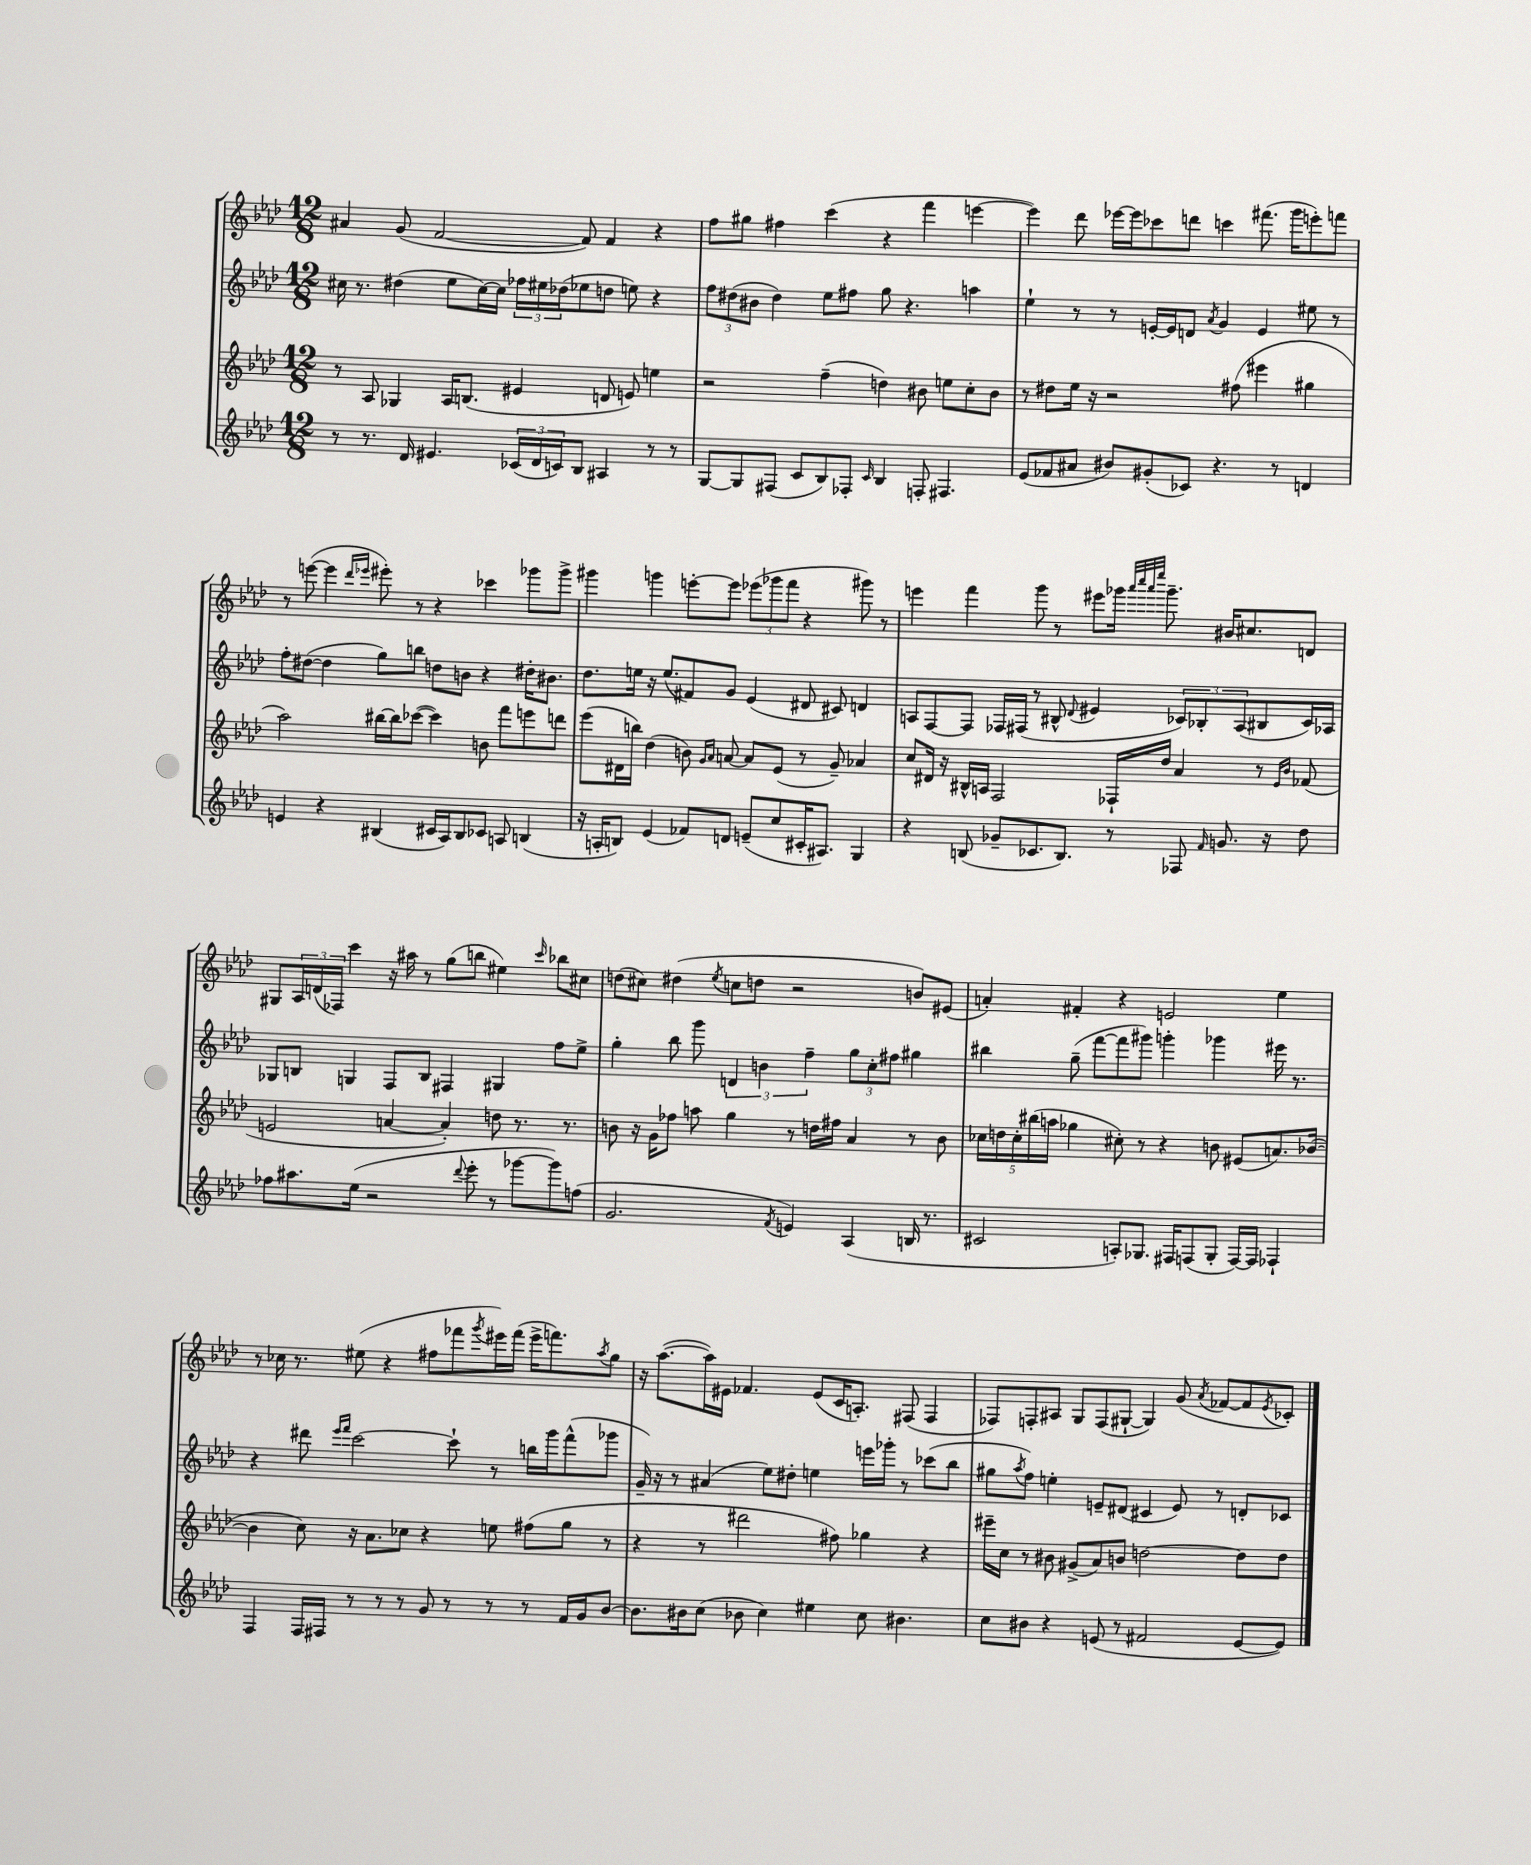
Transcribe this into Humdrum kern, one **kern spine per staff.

**kern	**kern	**kern	**kern
*part4	*part3	*part2	*part1
*staff4	*staff3	*staff2	*staff1
*clefG2	*clefG2	*clefG2	*clefG2
*k[b-e-a-d-]	*k[b-e-a-d-]	*k[b-e-a-d-]	*k[b-e-a-d-]
*M12/8	*M12/8	*M12/8	*M12/8
=6	=6	=6	=6
8r	8r	16cc#X\	4a#X/
.	.	8.r	.
8.r	8A-/	.	.
.	4G-X/	(4dd#X\	(8g/
16d-/	.	.	.
4.e#X/	.	.	[2f/
.	16A-/KL	8ee-\L	.
.	(8.Bn/J	.	.
.	.	[16cc#\L)	.
.	.	16cc#\JJ]	.
(24c-X/LL	4e#X/	24ff-X\LL	.
24d-/	.	24ee#X\	.
24cn/J)	.	(24dd-X\J	.
8B-/J	.	8ee-X\	8f/])
4A#X/	8dn/	8ddn\J	4f/
.	8en/)	8een\)	.
8r	4een\	4r	4r
8r	.	.	.
=7	=7	=7	=7
[8G/L	2r	12ff\L	8ff\L
.	.	(12dd#X\	.
8G/]	.	.	8gg#X\J
.	.	12b#X\J	.
(8F#X/J	.	4dd#\)	4ff#X\
8c/L	.	.	.
8B-/)	(4ff~\	8ee-\L	(4ccc\
8F-X'/J	.	8ff#X\J	.
16qqc/	.	.	.
4B-/	4ddn\)	8gg\	4r
.	.	4.r	.
8Fn'/	8b#X\	.	4fff\
4.F#X/	8een\L	.	.
.	8cc'\	4aan\	[4eeen\
.	8b#\J	.	.
=8	=8	=8	=8
(8e-/L	8r	4ee-`\	4eee\])
8f-X/	8dd#X\L	.	.
8a#X/J	16ee-\Jk	8r	8ddd-\
.	16r	.	.
8b#X/L)	2r	8r	[16eee-X\LL
.	.	.	16eee-\J]
(8g#X'/	.	[16en'/LL	8ccc-X\
.	.	16e/J]	.
8c-X/J)	.	8dn/J	8dddn\J
.	.	8qa-/	.
4.r	.	4g/	4cccn\
.	(8ff#X\	.	.
.	4eee#X\	4e/	(8.fff#X\
8r	.	.	.
.	.	.	16ggg\KL
4dn/	4gg#X\	8ee#X\	8eeen'\)
.	.	8r	8fffn\J
!!LO:LB:g=z
=9	=9	=9	=9
4en/	2aa-\)	8ff'\L	8r
.	.	([8dd#X\J	([8eeen\
4r	.	4dd#\]	4eee\]
.	.	.	16qqddd-/LL
.	.	.	16qqeee-X/JJ
(4B#X/	[16bb#X\LL	8gg\L)	8eee#X'\)
.	16bb#\J]	.	.
.	([8ccc-X\J	8bbn\J	8r
16c#X/LL	4ccc-\])	8ddn\L	4r
16A-/J)	.	.	.
8B#/	.	8bn\J	.
8c-X/J	8bn\	4r	4ccc-X\
8An/	8fff\L	.	.
(4Bn/	8eeen\	16dd#X'\KL	8ggg-X\L
.	.	8.b#X\J	.
.	8dddn\J	.	8ggg-^\J
=10	=10	=10	=10
16r	(8eee-\L	8.dd-\L	4ggg#X\
16An'/KL	.	.	.
8Bn/J)	16d#X\L	.	.
.	16bbn\JJ)	16een\Jk	.
(4e-/	(4dd-\	16r	4gggn\
.	.	(8.ee/L	.
8f-X/L)	8bn\)	8f#X/)	[8eeen'\L
.	16qqg/LL	.	.
.	16qqa-/JJ	.	.
8dn/J	[8an/	8g/J	8eee\J]
(8en~/L	8a/L]	(4e-/	(12eee-X\L
.	.	.	12ggg-X\
8cc/	(8e-/J	.	.
.	.	.	12fff\J
16c#X'/K	8r	8d#X/	4r
8.A#X/J)	.	.	.
.	8g~/)	8c#X/)	.
4G/	4a-X/	4dn/	8ggg#X\)
.	.	.	8r
=11	=11	=11	=11
4r	8cc/L	8An/L	4eeen\
.	16d#X/Jk	[8F/	.
.	16r	.	.
(8Bn/	16B#X^^/LL	8F/J]	4fff\
.	16An/JJ	.	.
8g-X~/L	2F/	16F-X/LL	.
.	.	(16F#X/JJ	.
8.c-X/	.	8r	8ggg\
.	.	8B#X^^/	8r
8.B/J)	.	.	.
.	.	8qqd-/	.
.	.	4e#X/	8eee#X\L
8r	16F-X`/LL	.	16ggg-X\Jk
.	.	.	32qqaaa-/LLL
.	.	.	32qqcccc/
.	.	.	32qqaaa-/
.	.	.	32qqeeee-/JJJ
.	16dd-/JJ	.	8.ggg-~\
8F-X/	4a-/	12c-X/L)	.
.	.	12B-X'/	.
16qqf/	.	.	.
8.gn/	.	.	16b#X/KL
.	.	(12A/	.
.	.	.	8.cc#X/
.	8r	8B#X/	.
16r	.	.	.
.	16qqe-/LL	.	.
.	16qqb-/JJ	.	.
8dd-\	(8f-X/	16c-/L)	8dn/J
.	.	16A-X/JJ	.
!!LO:LB:g=z
=12	=12	=12	=12
8ff-X\L	2en/	8G-X/L	8G#X/L
8.aa#X\	.	8Bn/J	24A-/L
.	.	.	(24dn/
.	.	.	24F-X/JJ)
.	.	4Gn/	4ccc\
(16ee-\Jk	.	.	.
2r	.	.	.
.	[4an/	8F/L	16r
.	.	.	16aa#X\
.	.	8B/J	8r
.	4a'/])	4F#X/	(8gg\L
8qqddd-/	.	.	.
8eee-'\	.	.	8bbn\J
8r	8ddn\	4G#X/	4ee#X\)
[8ggg-X\L	8.r	.	.
.	.	.	16qqccc/
8ggg-\])	.	8ff\L	8bb-X\L
.	8.r	.	.
(8ffn\J	.	8ee-^\J	8cc#X\J
=13	=13	=13	=13
2.g/	8bn\	4gg'\	(8ddn\L
.	16r	.	8cc#X\J)
.	16g\KL	.	.
.	8ff-X\J	8bb-\	(4dd#X\
.	8aan\	8ggg\	.
.	.	.	8qee-/
.	4gg\	6dn/	8ccn\L
.	.	.	8ddn\J
.	.	6bn\	.
8qf/	.	.	.
4en/)	8r	.	2r
.	.	6ff~\	.
.	16ddn\LL	.	.
.	16ff#X\JJ	.	.
(4A-/	4a-/	12gg\L	.
.	.	12cc'\	.
.	.	12ff#X\J	.
16Bn/	8r	4gg#X\	8bn/L)
8.r	.	.	.
.	8b\	.	(8e#X/J
=14	=14	=14	=14
2c#X/	20cc-X\LL	4bb#X\	4an'/)
.	20ddn\	.	.
.	20cc-'\	.	.
.	(20bb#X\	.	.
.	20aan\JJ	.	.
.	4gg-X\	(8gg~\	4f#X'/
.	.	[8fff\L	.
8An'/L)	8cc#X'\)	8fff\]	4r
8.G-X/J	8r	8ggg#X\J)	.
.	4r	4gggn'\	2en/
16F#X/KL	.	.	.
(8Fn/	.	.	.
8G-'/J	8bn\	4ggg-X\	.
[16F/LL)	(8e#X/L	.	.
16F/JJ]	.	.	.
4F-X`/	8.an/)	16eee#X\	4ee-\
.	.	8.r	.
.	([16b-X/Jk	.	.
!!LO:LB:g=z
=15	=15	=15	=15
4F/	4b-\]	4r	8r
.	.	.	16cc-X\
.	.	.	8.r
16F/LL	8cc\)	8ddd#X\	.
16F#X/JJ	.	.	.
.	.	16qqeee-/LL	.
.	.	16qqfff/JJ	.
8r	16r	[2ccc\	(8ee#X\
.	8.a-\L	.	.
8r	.	.	4r
8r	8cc-X\J	.	.
8g/	4r	.	8ff#X\L
8r	.	8ccc`\]	8fff-X\
.	.	.	8qggg/
8r	8een\	8r	16eee#X\L)
.	.	.	(16fff-\JJ
8r	(8ff#X\L	16bbn\LL	16eee#^\KL
.	.	16ggg\J	8.fffn\)
16f/LL	8gg\J	(8fff^^\	.
16g/J	.	.	.
.	.	.	8qaa-/
[8b-/J	8r	8ggg-X\J	8gg\J
=16	=16	=16	=16
8.b-\L]	4r	16g~/)	16r
.	.	16r	([8.aa-\L
.	.	8r	.
16b#X\k	.	.	.
(8cc\J	8r	(4a#X/	16aa-\L])
.	.	.	16e#X\JJ
8b-X\	2ddd#X\	.	4.f-X/
4cc\)	.	8ee-\L)	.
.	.	8dd#X'\J	.
4ee#X\	.	4een\	(8e#/L
.	8ff#X\)	.	16c/K
.	.	.	8.An'/J)
8cc\	4gg-X\	16eeen\LL	.
.	.	16ggg-X'\JJ	.
4.b#X\	.	8r	(8F#X/
.	4r	(8ccc-X\L	4F#/
.	.	8bb-\J	.
=17	=17	=17	=17
8cc\L	16eee#X~\LL	8gg#X\L	8F-X/L)
.	16cc\JJ	.	.
.	.	8qaa-/	.
8b#X\J	8r	8ff\J)	8Fn'/
4r	8b#X\	4een'\	8A#X/J
.	(8g#X^/L	.	8G/L
(8en/	8a-/)	8en~/L	(8F/
8r	8bn/J	(8d#X/J	[8G#X`/J
2f#X/	[2ddn\	4c#X/	4G#/])
.	.	8e/)	(8g/
.	.	.	8qa-/
.	.	8r	[8f-X/L
[8e/L	8dd\L]	8dn'/L	8f-/]
.	.	.	8qe-/
8e/J])	8dd\J	8c-X/J	8c-X'/J)
==	==	==	==
*-	*-	*-	*-
